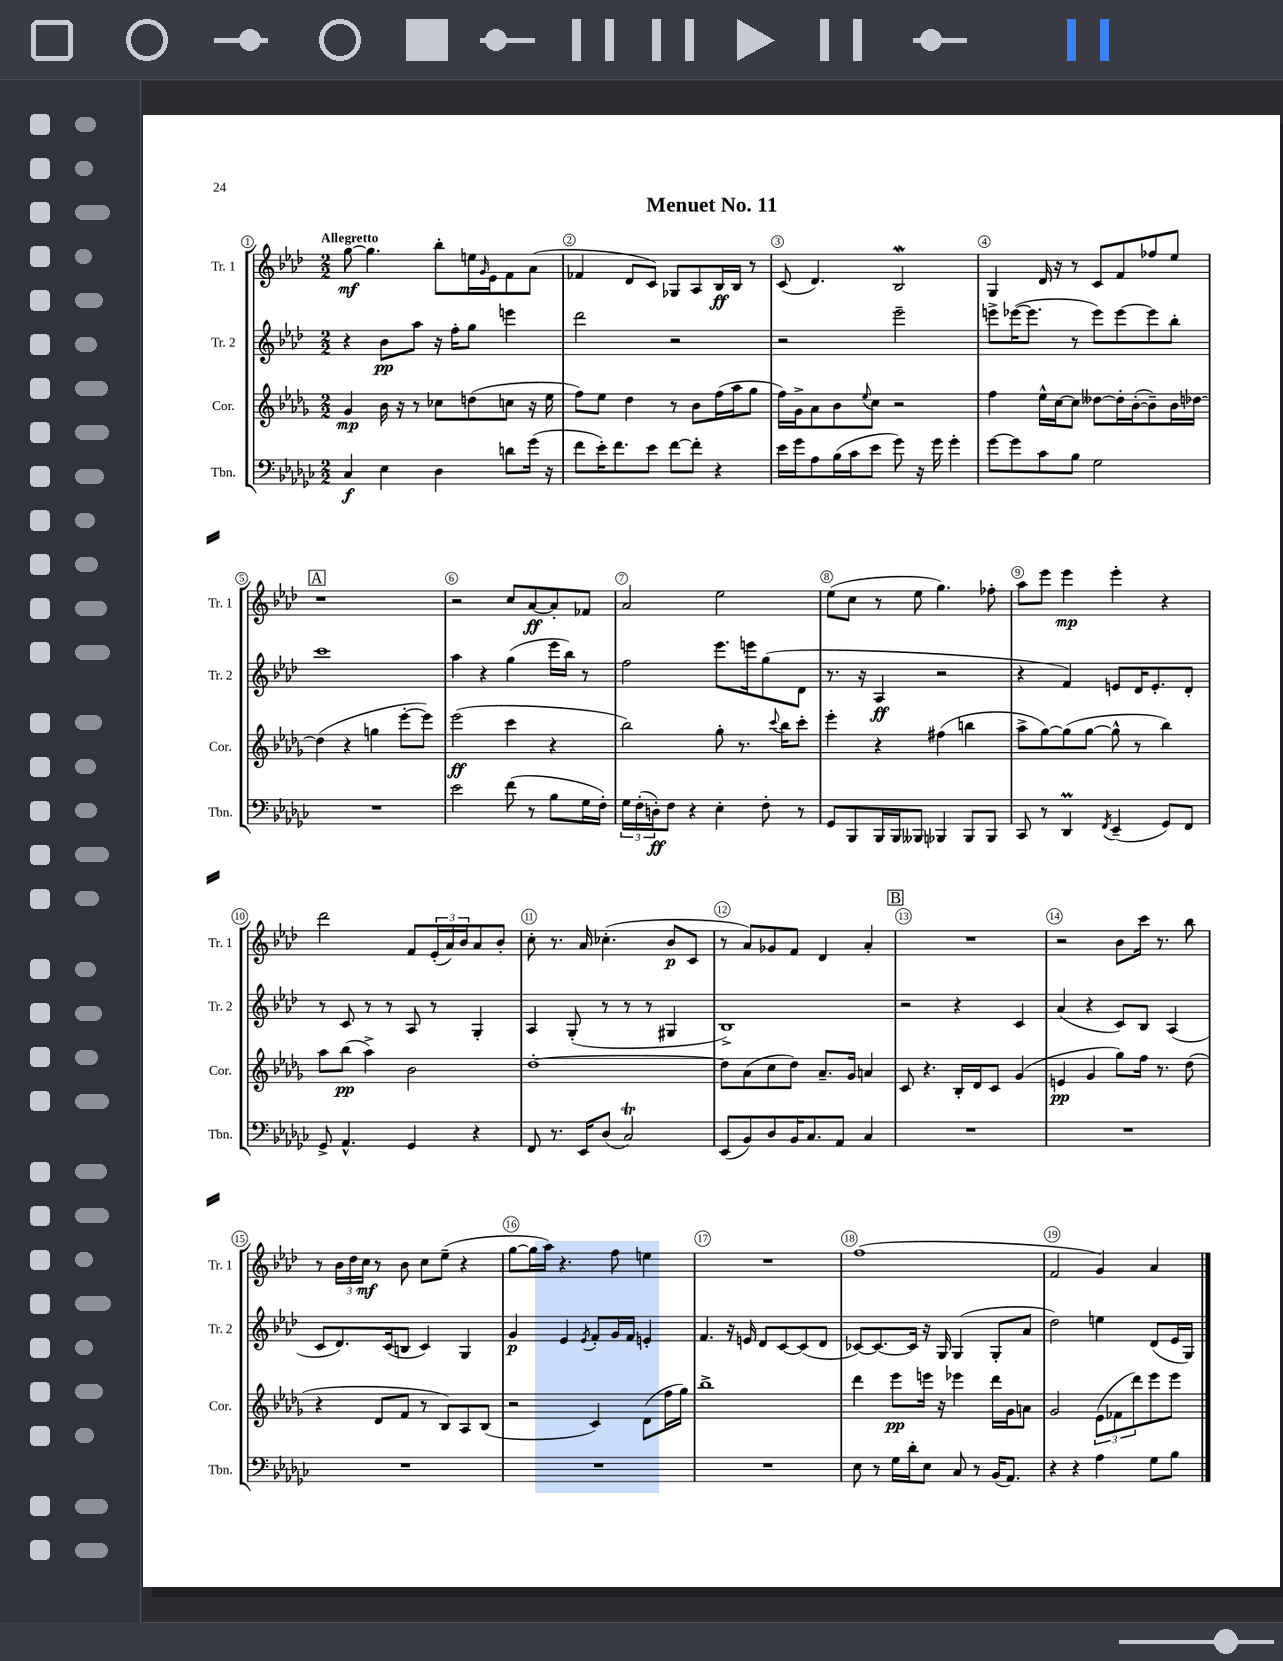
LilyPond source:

\header { title = "Menuet No. 11" }
<<
\new StaffGroup <<
\new Staff = "s0" \with { instrumentName = "Tr. 1" shortInstrumentName = "Tr. 1" } {
    \clef treble \key aes \major \numericTimeSignature \time 2/2 \tempo "Allegretto"
    g''8~\mf g''4. bes''8-. e''16 \grace { g'16 } ees'16 f'8 aes'8( |
    fes'4 des'8 c'8) ges8 aes8 bes16\ff bes16 r8 |
    c'8( des'4.) bes2\mordent |
    g4 des'16 r16 r8 c'8 f'8 fes''8 ees''8 |
    \mark \markup { \box "A" } r1 |
    r2 c''8 aes'8~\ff aes'8-. fes'8 |
    aes'2 ees''2 |
    ees''8( c''8 r8 ees''8 g''4.) fes''8-. |
    aes''8 ees'''8 ees'''4\mp ees'''4-. r4 |
    des'''2 f'8 \tuplet 3/2 { ees'16-.( aes'16) bes'16 } aes'8 bes'8-. |
    c''8-. r8. aes'16 ces''4.-.( bes'8\p c'8 |
    r8 aes'8) ges'8 f'8 des'4 aes'4-. |
    \mark \markup { \box "B" } R1 |
    r2 bes'8 c'''16 r8. bes''8 |
    r8 \tuplet 3/2 { bes'16 des''16 c''16\mf } r8 bes'8 c''8 ees''8--( r4 |
    g''8~ g''16 aes''16) r4. f''8 e''4 |
    R1 |
    f''1( |
    f'2 g'4) aes'4 \bar "|." |
}
\new Staff = "s1" \with { instrumentName = "Tr. 2" shortInstrumentName = "Tr. 2" } {
    \clef treble \key aes \major \numericTimeSignature \time 2/2
    r4 bes'8\pp aes''8 r16 f''16-. g''8 e'''4 |
    des'''2 r2 |
    r2 ees'''2-- |
    e'''8-> ees'''16~( ees'''8. r8 ees'''8) ees'''8~ ees'''8 bes''8-. |
    \mark \markup { \box "A" } c'''1 |
    aes''4 r4 g''4( ees'''16 bes''16) r8 |
    f''2 ees'''8. e'''16 g''8( des'8 |
    r8. r16 aes4\ff r2 |
    r4 f'4) e'8 des'16 e'8.-. des'8-. |
    r8 c'8 r8 r8 aes8 r8 g4-. |
    aes4 g8-.( r8 r8 r8 gis4 |
    bes1->) |
    \mark \markup { \box "B" } r2 r4 c'4 |
    aes'4( r4 c'8) bes8 aes4( |
    c'8 des'8.) c'16( b8 c'4) g4 |
    g'4\p ees'4 \acciaccatura { ees'8 } f'8-. g'16 f'16 e'4-. |
    f'4. r16 e'16 des'8 c'8~ c'8( des'8 |
    ces'8~) ces'8.~ ces'16 r16 g16 g4( g8-. aes'8 |
    des''2) e''4 des'8( ees'16 g16) \bar "|." |
}
\new Staff = "s2" \with { instrumentName = "Cor." shortInstrumentName = "Cor." } {
    \clef treble \key des \major \numericTimeSignature \time 2/2
    ges'4\mp bes'16 r16 r8 ces''8 d''8( c''8 r16 ees''16 |
    f''8) ees''8 des''4 r8 bes'8 f''16( aes''16 ges''8 |
    f''16) ges'16-> aes'8 bes'8 \appoggiatura { ees''8 } c''8 r2 |
    f''4 ees''16-^ c''16~ c''8 deses''8~ deses''16-. bes'16~-.( bes'8--) bes'16 des''16~ |
    \mark \markup { \box "A" } des''4( r4 g''4 ees'''8~-. ees'''8) |
    ees'''2\ff( c'''4 r4 |
    bes''2) ges''8-. r8. \appoggiatura { c'''8 } bes''16 c'''8-. |
    ees'''4-. r4 fis''4( b''4 |
    aes''8-> ges''8~) ges''8( ges''8~ ges''8-^ r8 bes''4) |
    aes''8 bes''8\pp( aes''4->) bes'2 |
    des''1~-. |
    des''8 aes'8( c''8 des''8) aes'8.-- ges'16 a'4 |
    \mark \markup { \box "B" } c'8 r4. bes16-. des'16 c'8 ges'4( |
    e'4\pp ges'4 ges''8) f''16 r8. des''8( |
    r4 des'8 f'8 r8 bes8) aes8 bes8( |
    r2 c'4) des'8( f''16 ges''16) |
    bes''1-> |
    des'''4 ees'''8\pp e'''16 r16 ees'''4 des'''16 ges'16 a'8 |
    ges'2 \tuplet 3/2 { ees'8( fes'8 des'''8) } ees'''8 ees'''8 \bar "|." |
}
\new Staff = "s3" \with { instrumentName = "Tbn." shortInstrumentName = "Tbn." } {
    \clef bass \key ges \major \numericTimeSignature \time 2/2
    ces4\f ees4 des4 d'8 ges'16( r16 |
    f'8 ees'16-.) f'8. ees'8 f'8~ f'8-. r4 |
    ees'16 ges'16 aes8 bes16( ces'16 ees'8 ges'8) r16 ges'16 ges'4-. |
    ges'8~ ges'8 ces'8 bes8 ges2 |
    \mark \markup { \box "A" } R1 |
    ees'2 f'8( r8 bes8 ges16 f16-.) |
    \tuplet 3/2 { ges16 f16-.( d16-.\ff) } f8 r4 ees4-. f8-. r8 |
    ges,8 bes,,8 bes,,16 bes,,16 beses,,8 bes,,4 bes,,8 bes,,8 |
    ces,8 r8 des,4\prall \acciaccatura { f,8 } ees,4--( ges,8) f,8 |
    ges,8-> aes,4.-^ ges,4 r4 |
    f,8 r8. ees,16 des8( ces2\trill) |
    ees,8( bes,8) des8 bes,16 ces8. aes,8 ces4 |
    \mark \markup { \box "B" } R1 |
    R1 |
    R1 |
    R1 |
    R1 |
    ees8 r8 ges16 des'16-. ees8 ces8 r8 bes,16( aes,8.) |
    r4 r4 aes4 ges8 bes8 \bar "|." |
}
>>
>>
\layout { \context { \Score \override BarNumber.break-visibility = ##(#f #t #t) barNumberVisibility = #all-bar-numbers-visible \override BarNumber.stencil = #(make-stencil-circler 0.1 0.3 ly:text-interface::print) } }
